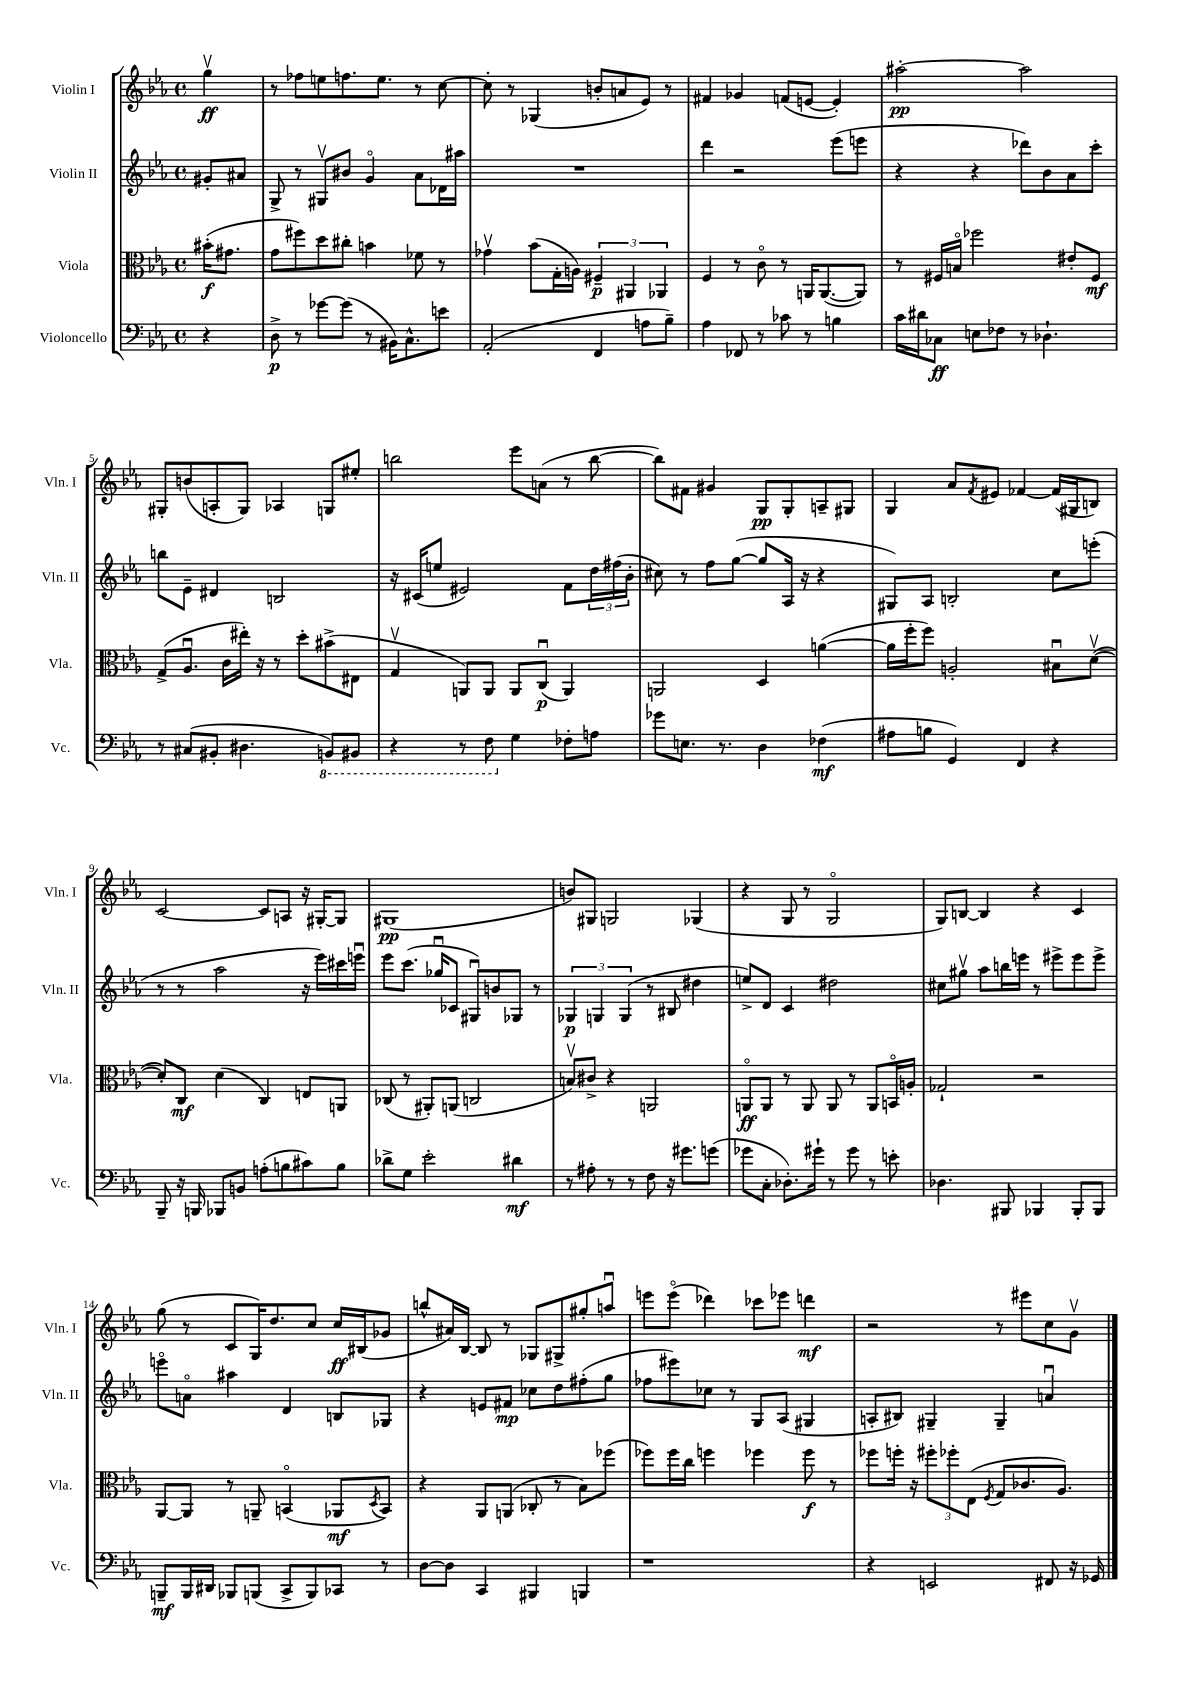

**kern	**kern	**kern	**kern
*staff4	*staff3	*staff2	*staff1
*clefF4	*clefC3	*clefG2	*clefG2
*k[b-e-a-]	*k[b-e-a-]	*k[b-e-a-]	*k[b-e-a-]
*M4/4	*M4/4	*M4/4	*M4/4
*met(c)	*met(c)	*met(c)	*met(c)
4r	(16b#'	8g#'	4ggv
.	8.g#	.	.
.	.	8a#	.
=	=	=	=
8D^	8g	8G^	8r
8r	8ff#)	8r	8ff-
[8g-	8dd	8G#v	8ee
(8g-]	8cc#'	8b#	8.ff
8r	4b	4go	.
.	.	.	8.ee
16BB#)	.	.	.
8.C^^	.	.	.
.	8f-	8a-	8r
8e	8r	16d-	[8cc
.	.	16aa#	.
=	=	=	=
(2AA-'	4g-v	1r	8cc']
.	.	.	8r
.	(8b-	.	(4G-
.	16G'	.	.
.	16A)	.	.
4FF	6F#~	.	8b'
.	.	.	8a
.	6AA#	.	.
8A	.	.	8e-)
.	6AA-	.	.
8B-~)	.	.	8r
=	=	=	=
4A-	4F	4ddd	4f#
8FF-	8r	2r	4g-
8r	8co	.	.
8c-	8r	.	(8f
8r	16AA	.	[8e
.	([8.AA	.	.
4B	.	(8eee-	4e'])
.	8AA])	8eee	.
=	=	=	=
16c	8r	4r	[2aa#'
16d#	.	.	.
8C-	16F#	.	.
.	16Bo	.	.
8E	2ff-	4r	.
8F-	.	.	.
8r	.	8ddd-)	2aa#]
4.D-`	.	8b-	.
.	8e#'	8a-	.
.	8F#	8ccc'	.
=	=	=	=
8r	(8G^	8bb	8G#'
(8C#	8.A-u	8e-~	(8b
8BB#'	.	4d#	8A'
.	16c	.	.
4.D#	16ee#')	.	8G#)
.	16r	.	.
.	8r	2B	4A-
.	8dd'	.	.
8BBB)	(8b#^	.	8G
8BBB#	8E#	.	8ee#'
=	=	=	=
4r	4Gv	16r	2bb
.	.	(16c#	.
.	.	8ee	.
8r	8AA)	2e#)	.
8FF	8AA	.	.
4G	8AA	.	8eee-
.	(8Cu	.	(8a
8F-'	4AA)	8f	8r
8A	.	24dd	[8bb
.	.	(24ff#	.
.	.	24b-'	.
=	=	=	=
8g-	2AA	8cc#)	8bb])
8.E	.	8r	8f#
.	.	8ff	4g#
8.r	.	.	.
.	.	([8gg	.
4D	4D	8gg]	8G
.	.	16A-	8G'
.	.	16r	.
(4F-	([4a	4r	8A~
.	.	.	8G#
=	=	=	=
8A#	16a]	8G#)	4G
.	16ff'	.	.
8B	8ff)	8A-	.
4GG)	2A'	2B'	8a-
.	.	.	8qf
.	.	.	8e#
4FF	.	.	[4f-
4r	8B#u	8cc	(16f-]
.	.	.	16G#
.	([8dv	(8eee'	8B)
=	=	=	=
8BBB-~	8d'])	8r	[2c
16r	8C	8r	.
16BBB	.	.	.
8BBB-	(4d	2aa-	.
8BB	.	.	.
(8A'	4C)	.	8c]
8B	.	.	8A
8c#)	8E	16r	16r
.	.	16eee-)	[16G#'
8B	8AA	16ccc#	8G#]
.	.	16eeeu	.
=	=	=	=
8d-^	(8C-	8eee-	(1G#
8G	8r	(8.ccc	.
2e-'	8AA#')	.	.
.	.	16gg-u	.
.	(8AA	8c-	.
.	2C	8G#u)	.
.	.	8b	.
4d#	.	8G-	.
.	.	8r	.
=	=	=	=
8r	8Bv)	6G-	8b)
8A#'	8c#^	.	8G#
.	.	6G	.
8r	4r	.	2G
.	.	(6G	.
8r	.	.	.
8F	2AA	8r	.
16r	.	8B#	.
8.g#	.	.	.
.	.	4dd#	(4G-
(8g	.	.	.
=	=	=	=
8g-	8AAo	8ee^)	4r
8C'	8AA	8d	.
8.D-')	8r	4c	8G
.	8AA	.	8r
16g#`	.	.	.
8r	8AA	2dd#	2Go
8g#	8r	.	.
8r	8AA	.	.
8e'	16BBo	.	.
.	16A'	.	.
=	=	=	=
4.D-	2G-`	8cc#	8G)
.	.	8gg#v	[8B
.	.	8aa-	4B]
8BBB#	.	16bb	.
.	.	16eee	.
4BBB-	2r	8r	4r
.	.	8eee#^	.
8BBB-'	.	8eee#	4c
8BBB-	.	8eee#^	.
=	=	=	=
8BBB~	[8AA-	8eeeo	(8gg
16BBB	8AA-]	8ao	8r
16DD#	.	.	.
8BBB-	8r	4aa#	8c
(8BBB	8AA~	.	16G)
.	.	.	8.dd
8CC^	(4BBo	4d	.
8BBB)	.	.	8cc
8CC-	8AA-	8B	16cc
.	.	.	(16B#
.	8qD	.	.
8r	8BB)	8G-	8g-
=	=	=	=
[8D	4r	4r	8bb^^
8D]	.	.	16a#)
.	.	.	[16B-
4CC	8AA-	8e	8B-]
.	(8AA	8f#	8r
4BBB#	8C-'	8cc-	8G-
.	8r	8dd	8G#^
4BBB	8B-)	(8ff#'	8gg#'
.	(8ff-	8gg	8aau
=	=	=	=
1r	8ff-)	8ff-	8eee
.	16ff-	8eee#)	(8eeeo
.	16cc	.	.
.	4ff	8cc-	4ddd-)
.	.	8r	.
.	4ff-	8G	8ccc-
.	.	(8A-	8eee-
.	8ff-	4G#	4ddd
.	8r	.	.
=	=	=	=
4r	8ff-	8A'	2r
.	16ff'	8B#)	.
.	16r	.	.
2EE	12ff#'	4G#~	.
.	12ff-'	.	.
.	(12E-	.	.
.	8qF	.	.
.	8G	4G#~	8r
.	8.c-	.	8eee#
8FF#	.	4au	8cc
.	8.A-)	.	.
16r	.	.	8gv
16GG-	.	.	.
==	==	==	==
*-	*-	*-	*-
